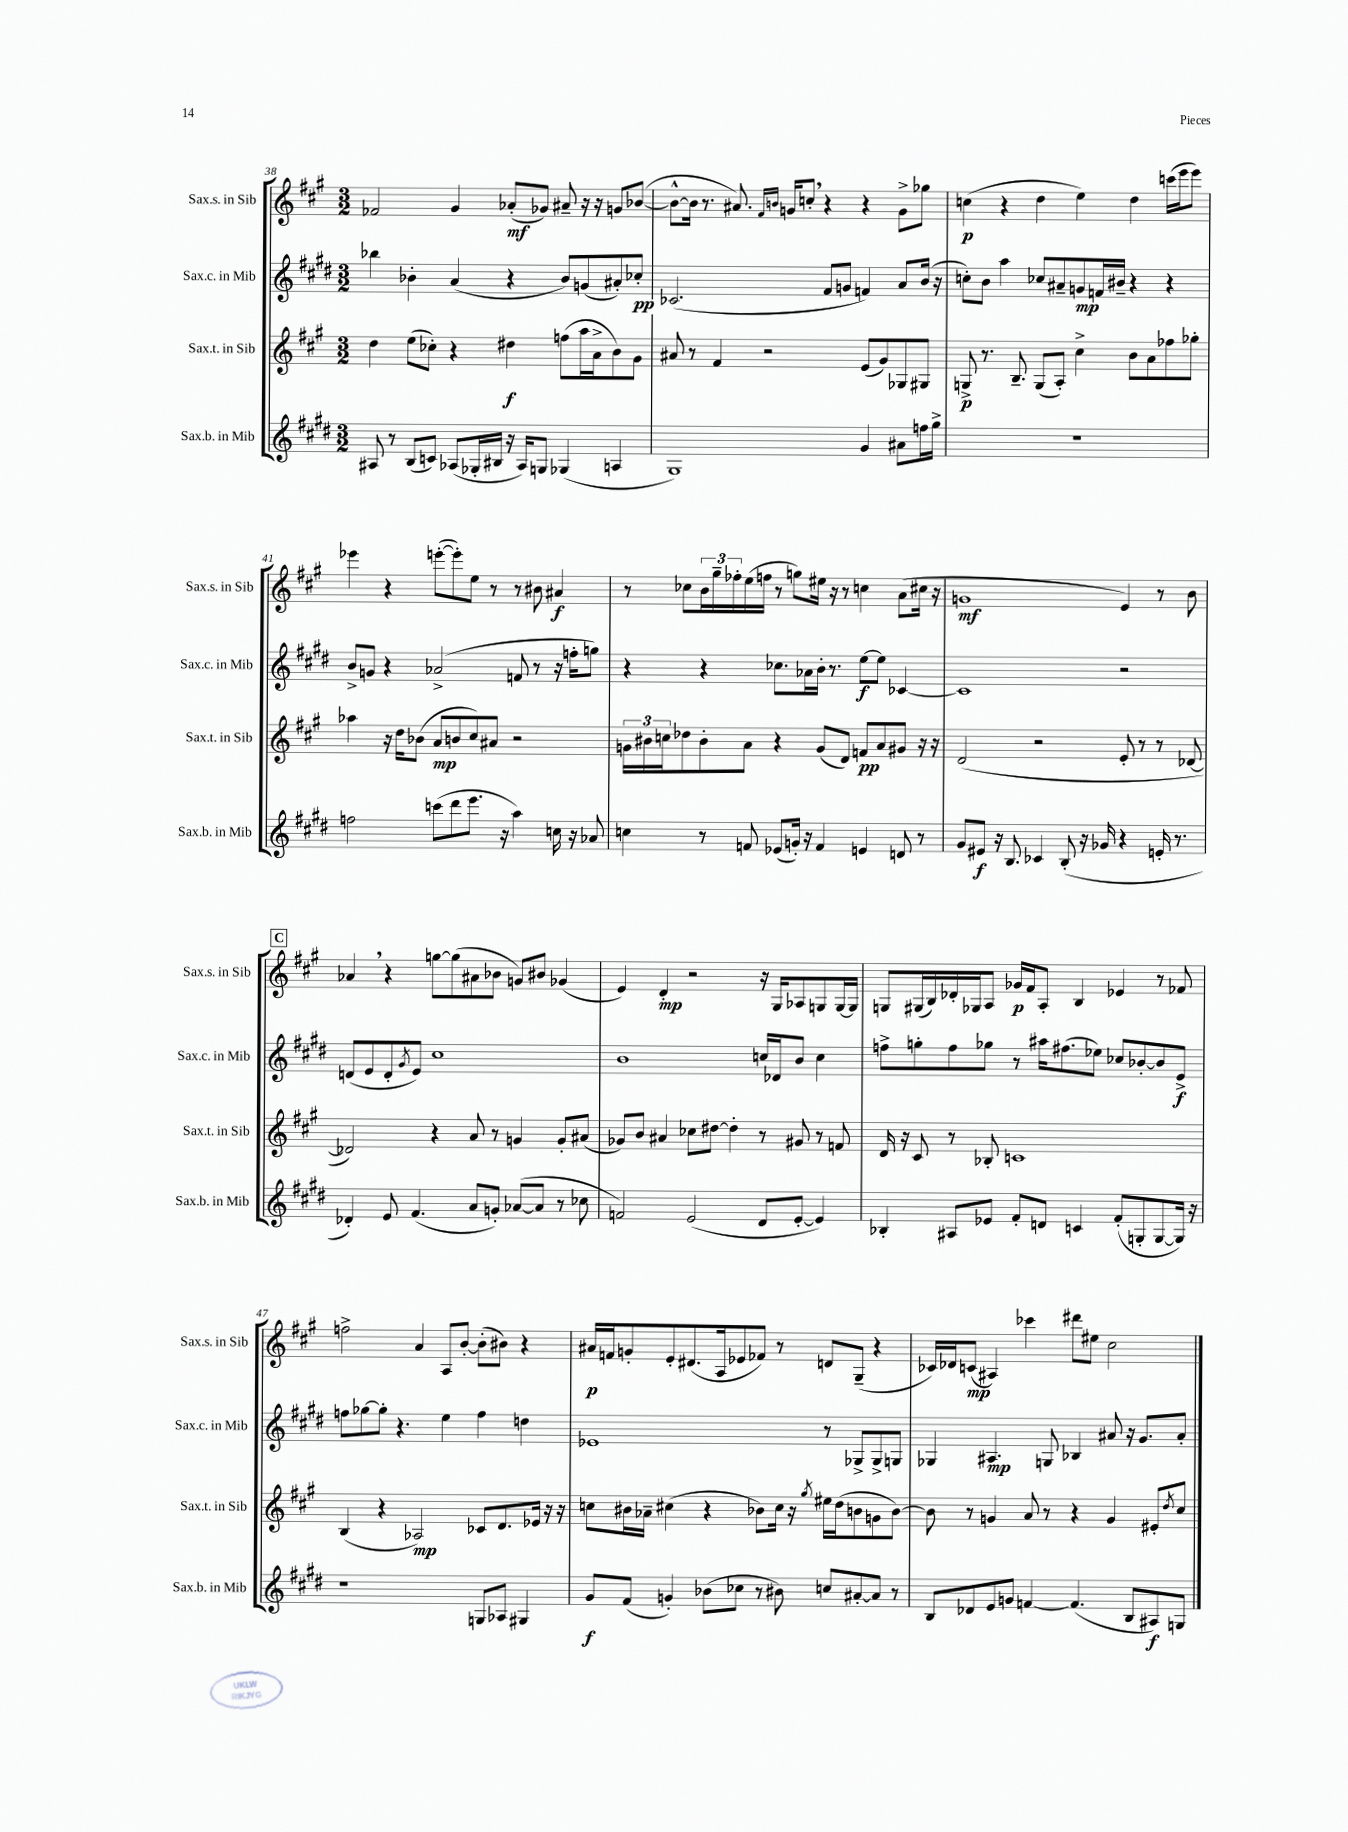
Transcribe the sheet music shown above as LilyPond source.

<<
\new StaffGroup <<
\new Staff = "s0" \with { instrumentName = "Sax.s. in Sib" shortInstrumentName = "Sax.s. in Sib" } {
    \clef treble \key a \major \numericTimeSignature \time 3/2
    fes'2 gis'4 aes'8-.\mf( ges'8) ais'8-- r16 r16 g'8 bes'8~( |
    bes'8~-^ bes'16 r8. ais'8.) \grace { fis'16 b'16 } g'16 c''8-. \breathe r4 r4 g'8-> ges''8 |
    c''4\p( r4 d''4 e''4) d''4 c'''16( e'''16 e'''8) |
    ees'''4 r4 e'''8~-.( e'''8-.) e''8 r8 r8 bis'8 ais'4\f |
    r8 ces''8 \tuplet 3/2 { b'16 gis''16-- fes''16-. } e''16( f''16 r8 g''8) eis''16 r16 r8 c''4 a'8( cis''16 r16 |
    g'1\mf e'4) r8 b'8 |
    \mark \markup { \box "C" } aes'4 \breathe r4 g''8~ g''8( ais'8 bes'8 g'8) bis'8 ges'4( |
    e'4) d'4-.\mp r2 r16 gis16 aes8 g8 g16~ g16 |
    g8 gis16( b16) des'16-. ges16 a8 ges'16\p fis'16 a8-. b4 ees'4 r8 fes'8 |
    f''2-> a'4 a8 b'8~-. b'8-.( bis'8) r4 |
    ais'16\p f'16 g'8-. e'8-. dis'8.( a16 ees'8 fes'8) r8 d'8 gis8--( r4 |
    ces'16) des'16 c'8\mp( ais4) ces'''4 dis'''8 eis''8 cis''2 \bar "|." |
}
\new Staff = "s1" \with { instrumentName = "Sax.c. in Mib" shortInstrumentName = "Sax.c. in Mib" } {
    \clef treble \key e \major \numericTimeSignature \time 3/2
    bes''4 bes'4-. a'4( r4 bes'8) g'8( ais'8-.) ces''8-.\pp |
    ces'2.( fis'8 g'8 f'4) a'8 b'16( r16 |
    c''8-.) b'8 a''4 ces''8 ais'8-- g'8\mp f'16 bis'16-- r4 r4 |
    b'8-> g'8 r4 aes'2->( f'8 r8 r16 f''16-. g''8) |
    r4 r4 ces''8. aes'16 b'16-. r8. e''8~\f e''8 ces'4~ |
    ces'1 r2 |
    \mark \markup { \box "C" } d'8( e'8 d'8-. \acciaccatura { gis'8 } e'8) cis''1 |
    b'1 c''16 des'16 b'8 c''4 |
    f''8-> g''8-. f''8 ges''8 r8 ais''16 fis''8.( ees''8) ces''8 bes'8~-. bes'8 e'8->\f |
    f''8 ges''8~ ges''8-. r4. e''4 f''4 d''4 |
    ees'1 r8 ges8-> ges8-> g8 |
    ges4 ais4.\mp g8 bes4 ais'8 r16 gis'8. ais'8-. \bar "|." |
}
\new Staff = "s2" \with { instrumentName = "Sax.t. in Sib" shortInstrumentName = "Sax.t. in Sib" } {
    \clef treble \key a \major \numericTimeSignature \time 3/2
    d''4 e''8( ces''8-.) r4 dis''4\f f''8( a''16 a'16-> b'8) gis'8 |
    ais'8 r8 fis'4 r2 e'8( gis'8) ges8 gis8 |
    g8->\p r8. b8.-- g8( a8-.) cis''4-> b'8 a'8 fes''8 ges''8-. |
    aes''4 r16 d''16 bes'8( a'8\mp b'8 cis''8) ais'8 r2 |
    \tuplet 3/2 { g'16 bis'16 c''16 } des''8 bis'8-. a'8 r4 g'8( d'8) f'8\pp a'8 gis'8 r16 r16 |
    d'2( r2 e'8-. r8 r8 des'8~ |
    \mark \markup { \box "C" } des'2) r4 a'8 r8 g'4 g'8-. ais'8( |
    ges'8) b'8 ais'4 ces''8 dis''8~ dis''4-. r8 gis'8 r8 f'8 |
    d'16 r16 cis'8 r8 bes8-. c'1 |
    b4( r4 aes2\mp) ces'8 d'8. ees'16 r16 r16 |
    c''8 bis'16 aes'16-- cis''4( r4 bes'8) cis''16 r16 \acciaccatura { gis''8 } eis''16 d''16( b'8 g'8 b'8~) |
    b'8 r8 g'4 a'8 r8 r4 g'4 eis'8-. \acciaccatura { d''8 } cis''8 \bar "|." |
}
\new Staff = "s3" \with { instrumentName = "Sax.b. in Mib" shortInstrumentName = "Sax.b. in Mib" } {
    \clef treble \key e \major \numericTimeSignature \time 3/2
    ais8 r8 b8( c'8) aes8( ges16-. bis16 r16 aes16) g8 ges4( a4 |
    gis1) gis'4 ais'8 f''16 gis''16-> |
    R1. |
    f''2 c'''8( dis'''8 e'''8. r16 a''4) c''16 r16 aes'8 |
    c''4 r8 f'8 ees'8( g'16-.) r16 f'4 e'4 d'8 r8 |
    gis'8 eis'8\f r16 b8. ces'4 b8-.( r16 ges'16 r4 e'16-. r8. |
    \mark \markup { \box "C" } des'4-.) e'8 fis'4.( a'8 g'8-.) aes'8~( aes'8 r8 ces''8 |
    f'2) e'2( dis'8 e'8~-. e'4) |
    bes4-. ais8 ees'8 fis'8-. d'8 c'4 fis'8-.( g8-. g8~ g16) r16 |
    r1 g8 aes8 gis4 |
    gis'8\f fis'8( g'4-.) bes'8( ces''8 r8 bis'8) c''8 ais'8~-. ais'8 r8 |
    b8 des'8 e'8 g'8 f'4~ f'4.( b8 ais8\f) g8 \bar "|." |
}
>>
>>
\layout { \context { \Score currentBarNumber = #38 } }
